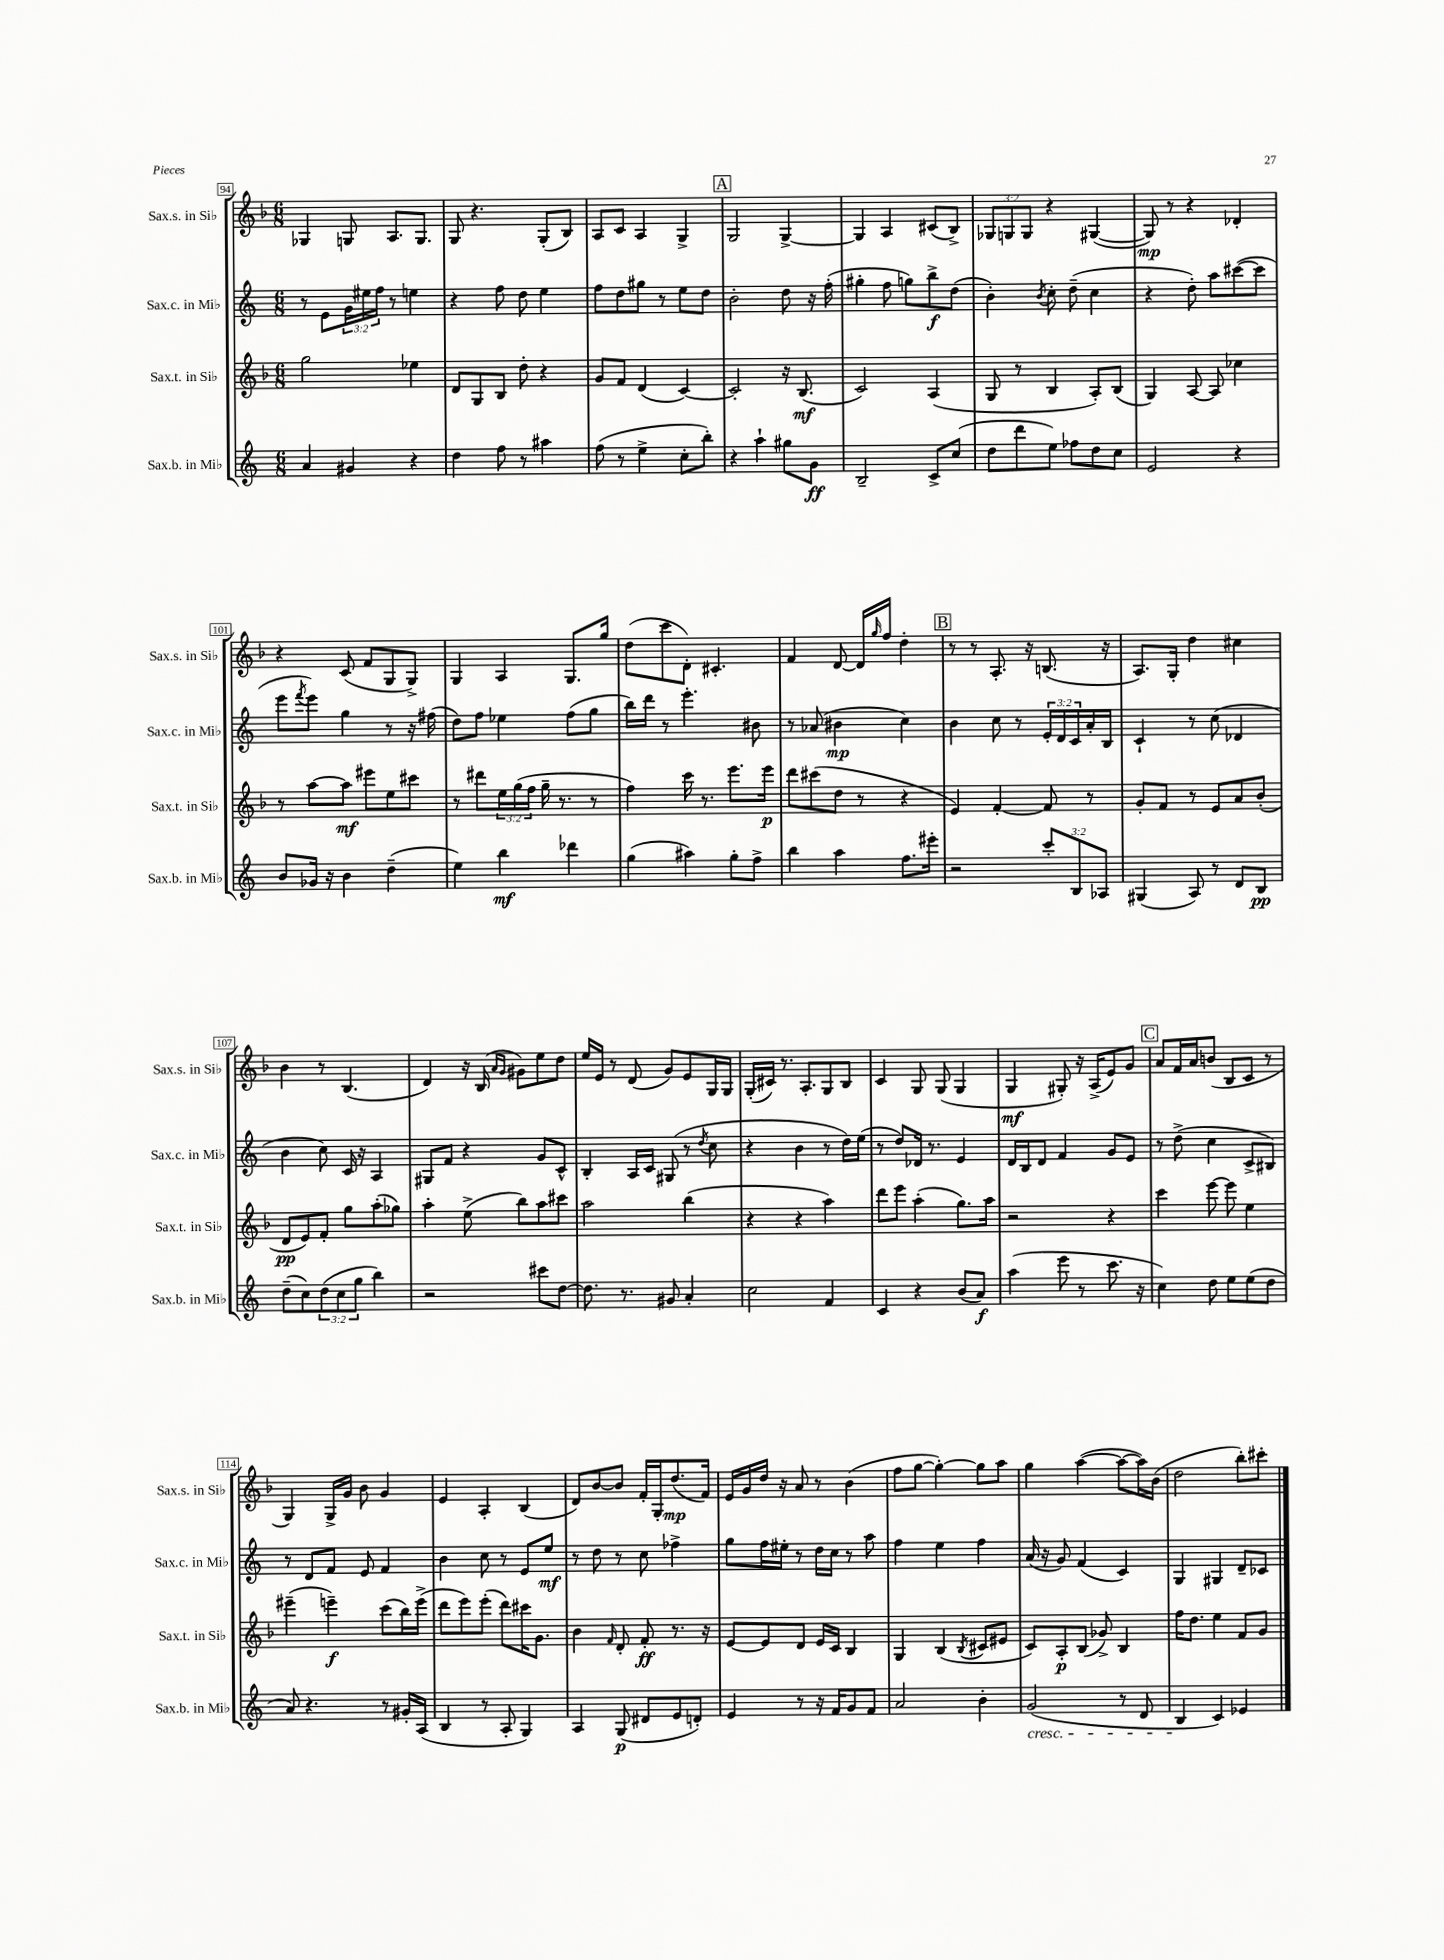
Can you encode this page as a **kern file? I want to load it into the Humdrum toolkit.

**kern	**kern	**kern	**kern
*staff4	*staff3	*staff2	*staff1
*clefG2	*clefG2	*clefG2	*clefG2
*k[]	*k[b-]	*k[]	*k[b-]
*M6/8	*M6/8	*M6/8	*M6/8
4a	2gg	8r	4G-
.	.	8e	.
4g#	.	24g	8G
.	.	24ee#	.
.	.	24ff	.
.	.	8r	8.A
4r	4ee-	4ee	.
.	.	.	8.G
=	=	=	=
4dd	8d	4r	8G
.	8G	.	4.r
8ff	8B-	8ff	.
8r	8dd'	8dd	.
4aa#	4r	4ee	(8G'
.	.	.	8B-)
=	=	=	=
(8ff	8g	8ff	8A
8r	8f	8dd	8c
4ee^	(4d	8gg#	4A
.	.	8r	.
8cc'	[4c)	8ee	4G^
8bb')	.	8dd	.
=	=	=	=
4r	2c']	2b'	2G
4aa`	.	.	.
8gg#	16r	8dd	[4G^
.	(8.B-	.	.
8g	.	16r	.
.	.	(16ff'	.
=	=	=	=
2B~	2c)	4gg#'	4G]
.	.	8ff	4A
.	.	8gg)	.
8c^	(4A	8bb^	(8c#
(8cc	.	(8dd	8B-^)
=	=	=	=
8dd	8G	4b')	12G-
.	.	.	12G
8ddd	8r	.	.
.	.	.	12G
.	.	8qb	.
8ee)	4B-	8cc'	4r
8ff-	.	(8dd~	.
8dd	8A')	4cc	([4G#
8cc	(8B-	.	.
=	=	=	=
2e	4G)	4r	8G#])
.	.	.	8r
.	[8A	8dd')	4r
.	8A]	8aa	.
4r	4cc-	([8ccc#	4d-'
.	.	8ccc#]	.
=	=	=	=
8b	8r	8eee	4r
.	.	8qfff	.
16g-	[8aa	8eee)	.
16r	.	.	.
4b	8aa]	4gg	(8c
.	8eee#	.	8f
(4dd~	8ee	8r	8G
.	8ccc#	16r	8G^)
.	.	(16ff#	.
=	=	=	=
4ee)	8r	8dd)	4G
.	8ddd#	8ff	.
4bb	24ee	4ee-	4A
.	(24gg	.	.
.	24ff	.	.
.	16gg~	.	.
.	8.r	.	.
4ddd-	.	(8ff	8.G
.	8r	8gg	.
.	.	.	16gg
=	=	=	=
(4gg	4ff)	16bb)	(8dd
.	.	16ddd	.
.	.	8r	8ccc
4aa#)	16ccc	4.eee'	8d')
.	8.r	.	.
.	.	.	4.c#'
8gg'	8.eee	.	.
8ff^	.	8b#	.
.	16eee	.	.
=	=	=	=
4bb	8ddd	8r	4f
.	(8ccc#	(8a-	.
4aa	8dd	4b#	[8d
.	8r	.	16d]
.	.	.	16qqgg
.	.	.	16ff
8.ff	4r	4cc)	4dd'
16eee#'	.	.	.
=	=	=	=
2r	4e)	4b	8r
.	.	.	8r
.	[4f'	8cc	8.A'
.	.	8r	.
.	.	.	16r
12ccc'	8f]	24e'	(8.B
.	.	24d	.
12B	.	24c	.
.	8r	16a'	.
12A-	.	.	.
.	.	16B	16r
=	=	=	=
(4G#	8g'	4c`	8.A)
.	8f	.	.
.	.	.	16G'
8A)	8r	8r	4dd
8r	8e	(8cc	.
8d	8a	4d-	4cc#
8B	(8b-'	.	.
=	=	=	=
(8dd~	8d	4b	4b-
8cc)	8e)	.	.
(12dd	8f'	8cc)	8r
12cc	.	.	.
.	8gg	16c	(4.B-
12gg	.	.	.
.	.	16r	.
4bb)	(8aa'	4A	.
.	8gg-)	.	.
=	=	=	=
2r	4aa'	8G#	4d)
.	.	8f	.
.	(8ee^	4r	16r
.	.	.	(16B-
.	.	.	16qqa
.	.	.	16qqg
.	8bb-)	.	8g#)
8ccc#	8aa	8g	8ee
[8dd	8ccc#	8c^^	8dd
=	=	=	=
8.dd]	2aa	4B'	16ee
.	.	.	16e
.	.	.	8r
8.r	.	.	.
.	.	16A	(8d
.	.	16c	.
8g#	.	(8G#	8g)
4a'	(4bb-	8r	8e
.	.	8qdd	.
.	.	8cc	16G
.	.	.	16G
=	=	=	=
2cc	4r	4r	(16G'
.	.	.	16c#)
.	.	.	8.r
.	4r	4b	.
.	.	.	8.A'
4f	4aa)	8r	8G
.	.	16dd)	8B-
.	.	(16ee	.
=	=	=	=
4c	8ddd	8r	4c
.	8eee	8dd)	.
4r	(4aa'	16d-	8G
.	.	8.r	.
.	.	.	(8G
(8b	8.gg)	4e	4G
8a)	.	.	.
.	16aa	.	.
=	=	=	=
(4aa	2r	16d	4G
.	.	16B	.
.	.	8d	.
8eee	.	4f	8G#')
8r	.	.	16r
.	.	.	(16A^
8.ccc	4r	8g	8e)
.	.	8e	8g
16r	.	.	.
=	=	=	=
4cc)	4ccc	8r	8a
.	.	(8dd^	16f
.	.	.	16a
8dd	[8eee	4cc	(8b
8ee	8eee]	.	8B-
(8ee	4ee	8c^	8c
8dd	.	8B#)	8r
=	=	=	=
8a)	(4eee#~	8r	4G)
4.r	.	8d	.
.	4eee~)	8f	16G^
.	.	.	16g
.	.	8e	8b-
8r	(8ccc	4f	4g
16g#'	16bb-)	.	.
(16A	(16eee^	.	.
=	=	=	=
4B	8ddd	4b	4e
.	8eee)	.	.
8r	(8eee'	8cc	4A'
8A'	8ddd)	8r	.
4G)	16ccc#	8e	(4B-
.	8.g	.	.
.	.	8ee	.
=	=	=	=
4A	4b-	8r	8d)
.	.	8dd	[8b-
.	16qqf	.	.
(8G	8d'	8r	8b-]
8d#	8f'	8cc	16f'
.	.	.	16G'
8e	8.r	4ff-^	(8.dd
8d')	.	.	.
.	16r	.	16f)
=	=	=	=
4e	[8e	8gg	16e
.	.	.	16g
.	8e]	16ff	16dd
.	.	16ee#'	16r
8r	8d	8r	8a
16r	16e	16dd	8r
16f	16c	16cc	.
8g	4B-	8r	(4b-
8f	.	8aa	.
=	=	=	=
2a	4G	4ff	8ff
.	.	.	[8gg
.	(4B-	4ee	4gg'_)
.	8qB-	.	.
4b'	8c#	4ff	8gg]
.	8e#	.	8aa
=	=	=	=
(2g	8c)	(16a	4gg
.	.	16r	.
.	8A'	8g)	.
.	(8B-	(4f	([4aa
.	8g-^)	.	.
8r	4B-	4c)	8aa_
8d	.	.	16aa])
.	.	.	(16b-
=	=	=	=
4B	16ff	4G	2dd
.	8.dd	.	.
4c)	4ee	4G#	.
4e-	8f	8d~	8bb-')
.	8g	8c-	8ccc#'
==	==	==	==
*-	*-	*-	*-
